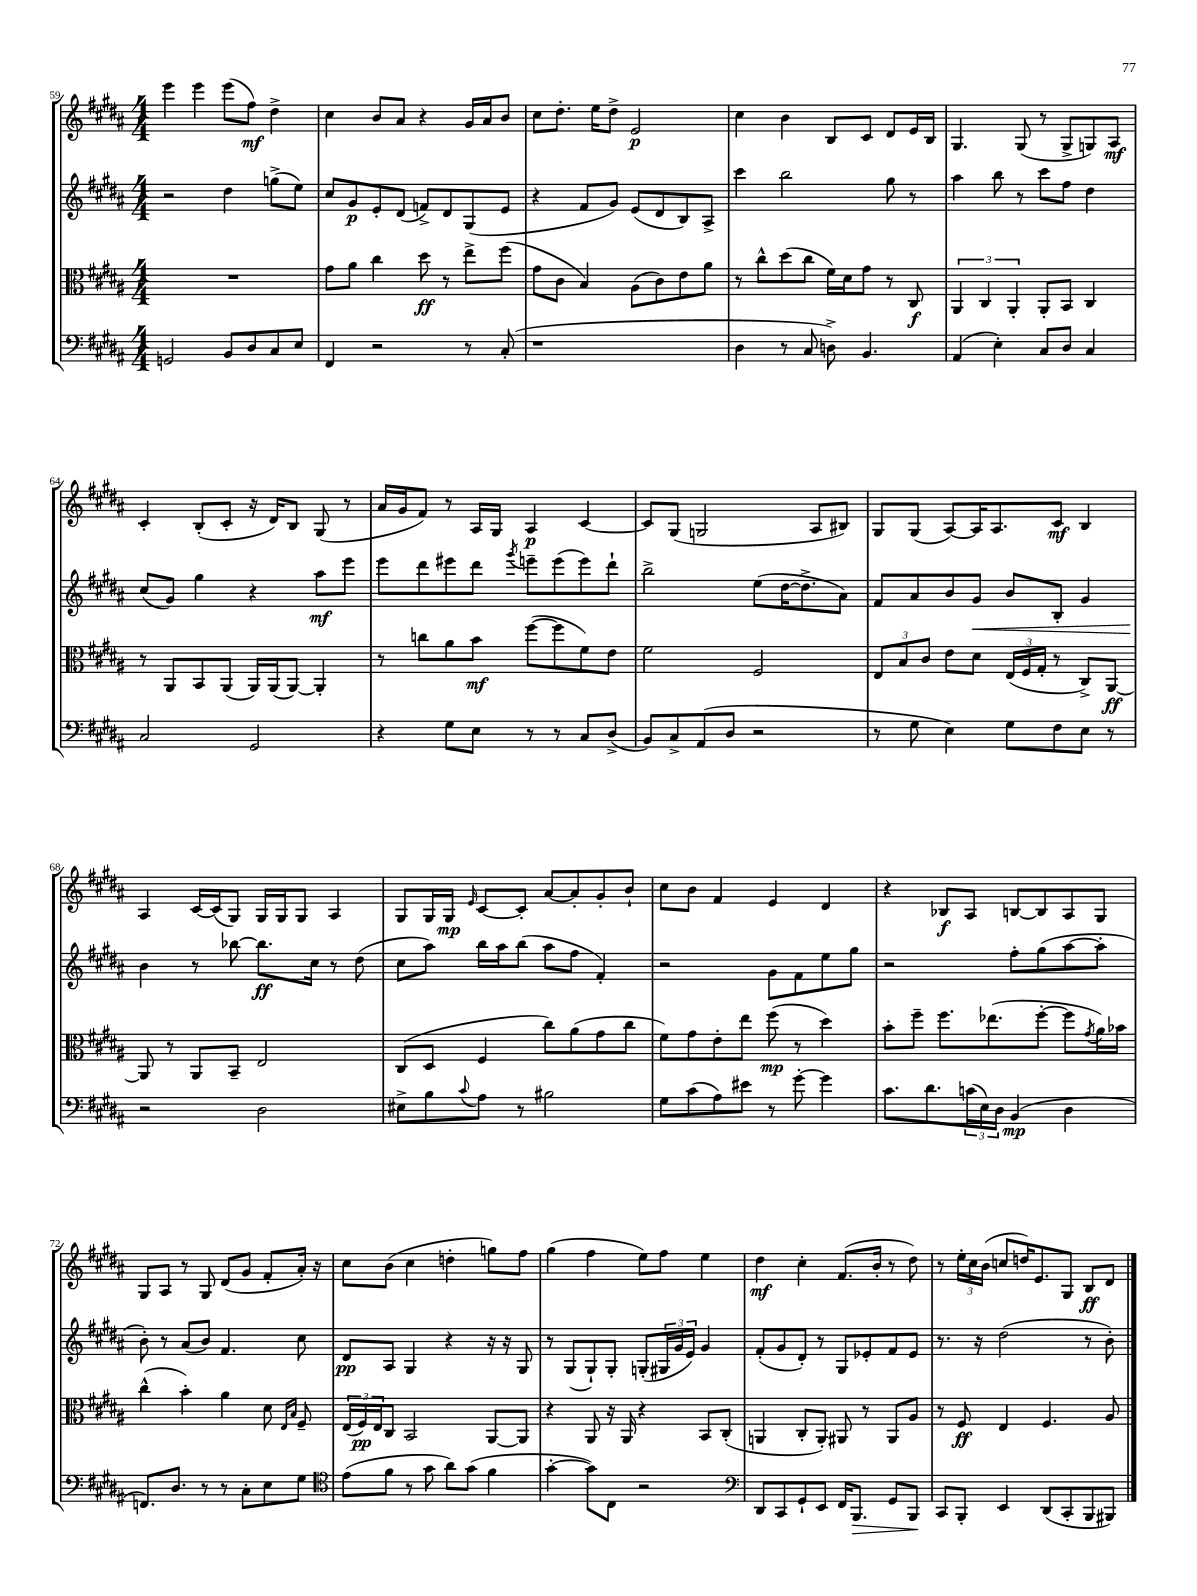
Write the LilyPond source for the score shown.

<<
\new StaffGroup <<
\new Staff = "s0" {
    \clef treble \key b \major \numericTimeSignature \time 4/4
    e'''4 e'''4 e'''8( fis''8\mf) dis''4-> |
    cis''4 b'8 ais'8 r4 gis'16 ais'16 b'8 |
    cis''8 dis''8.-. e''16 dis''8-> e'2\p |
    cis''4 b'4 b8 cis'8 dis'8 e'16 b16 |
    gis4. gis8( r8 gis8-> g8) ais8\mf |
    cis'4-. b8-.( cis'8-. r16 dis'16) b8 gis8( r8 |
    ais'16 gis'16 fis'8) r8 ais16 gis16 ais4\p cis'4~ |
    cis'8 gis8( g2 ais8 bis8) |
    gis8 gis8( ais8~) ais16 ais8. cis'8\mf b4 |
    ais4 cis'16~ cis'16( gis8) gis16 gis16 gis8 ais4 |
    gis8 gis16 gis16\mp \grace { e'16 } cis'8~ cis'8-. ais'8~ ais'8-. gis'8-. b'8-! |
    cis''8 b'8 fis'4 e'4 dis'4 |
    r4 bes8\f ais8 b8~ b8 ais8 gis8 |
    gis8 ais8 r8 gis8 dis'8( gis'8 fis'8-. ais'16-.) r16 |
    cis''8 b'8( cis''4 d''4-. g''8) fis''8 |
    gis''4( fis''4 e''8) fis''8 e''4 |
    dis''4\mf cis''4-. fis'8.( b'16-. r8 dis''8) |
    r8 \tuplet 3/2 { e''16-. cis''16 b'16( } c''8 d''16) e'8. gis8 b8\ff dis'8 \bar "|." |
}
\new Staff = "s1" {
    \clef treble \key b \major \numericTimeSignature \time 4/4
    r2 dis''4 g''8->( e''8) |
    cis''8 gis'8\p e'8-. dis'8( f'8->) dis'8 gis8( e'8 |
    r4 fis'8 gis'8) e'8( dis'8 b8) ais8-> |
    cis'''4 b''2 gis''8 r8 |
    ais''4 b''8 r8 cis'''8 fis''8 dis''4 |
    cis''8( gis'8) gis''4 r4 ais''8\mf e'''8 |
    e'''8 dis'''8 eis'''8 dis'''8 \acciaccatura { gis'''8 } e'''8-- e'''8( e'''8) dis'''8-! |
    b''2-> e''8( dis''16~ dis''8.-> ais'8) |
    fis'8 ais'8 b'8 gis'8\< b'8 b8-. gis'4 |
    b'4\! r8 bes''8~ bes''8.\ff cis''16 r8 dis''8( |
    cis''8 ais''8) b''16 ais''16 b''8( ais''8 fis''8 fis'4-.) |
    r2 gis'8 fis'8 e''8 gis''8 |
    r2 fis''8-. gis''8( ais''8~ ais''8-. |
    b'8-.) r8 ais'8( b'8) fis'4. cis''8 |
    dis'8\pp ais8 gis4 r4 r16 r16 gis8 |
    r8 gis8( gis8-!) gis8-. g8-.( \tuplet 3/2 { gis16 gis'16 e'16) } gis'4 |
    fis'8-.( gis'8 dis'8-.) r8 gis8 ees'8-. fis'8 ees'8 |
    r8. r16 dis''2( r8 b'8-.) \bar "|." |
}
\new Staff = "s2" {
    \clef alto \key b \major \numericTimeSignature \time 4/4
    R1 |
    gis'8 ais'8 cis''4 dis''8\ff r8 e''8-> fis''8( |
    gis'8 cis'8 b4) ais8( cis'8) e'8 ais'8 |
    r8 cis''8-^ dis''8( cis''8 fis'16) dis'16 gis'8 r8 cis8\f |
    \tuplet 3/2 { ais,4 cis4 ais,4-. } ais,8-. b,8 cis4 |
    r8 ais,8 b,8 ais,8( ais,16) ais,16( ais,8~) ais,4-. |
    r8 c''8 ais'8 b'8\mf fis''8~( fis''8 fis'8) e'8 |
    fis'2 fis2 |
    \tuplet 3/2 { e8 b8 cis'8 } e'8 dis'8 \tuplet 3/2 { e16( fis16 gis16-. } r8 cis8->) ais,8~\ff |
    ais,8 r8 ais,8 b,8-- e2 |
    cis8( dis8 fis4 cis''8) ais'8( gis'8 cis''8 |
    fis'8) gis'8 e'8-. e''8 fis''8\mp( r8 dis''4) |
    b'8-. fis''8-- fis''8. ees''8.( fis''8~-. fis''8 \acciaccatura { gis'8 } ais'16) bes'16 |
    cis''4-^( b'4-.) ais'4 dis'8 \grace { e16 b16 } fis8-- |
    \tuplet 3/2 { e16( fis16\pp) e16 } cis8 b,2 ais,8~ ais,8 |
    r4 ais,8 r16 ais,16 r4 b,8 cis8-.( |
    a,4 cis8-. a,8-.) ais,8 r8 ais,8 ais8 |
    r8 fis8\ff e4 fis4. ais8 \bar "|." |
}
\new Staff = "s3" {
    \clef bass \key b \major \numericTimeSignature \time 4/4
    g,2 b,8 dis8 cis8 e8 |
    fis,4 r2 r8 cis8-.( |
    r1 |
    dis4 r8 cis8 d8->) b,4. |
    ais,4( e4-.) cis8 dis8 cis4 |
    cis2 gis,2 |
    r4 gis8 e8 r8 r8 cis8 dis8->( |
    b,8) cis8-> ais,8( dis8 r2 |
    r8 gis8 e4) gis8 fis8 e8 r8 |
    r2 dis2 |
    eis8-> b8 \appoggiatura { cis'8 } ais8 r8 bis2 |
    gis8 cis'8( ais8) eis'8 r8 gis'8~-. gis'4 |
    cis'8. dis'8. \tuplet 3/2 { c'16( e16) dis16 } b,4\mp( dis4 |
    f,8.) dis8. r8 r8 cis8-. e8 gis8 |
    \clef tenor e'8( fis'8 r8 gis'8 ais'8) gis'8( fis'4 |
    gis'4~-. gis'8) cis8 r2 |
    \clef bass dis,8 cis,8 gis,8-! e,8 fis,16 b,,8.\> gis,8 b,,8\! |
    cis,8 b,,8-. e,4 dis,8( cis,8-. b,,8 bis,,8) \bar "|." |
}
>>
>>
\layout { \context { \Score currentBarNumber = #59 } }
